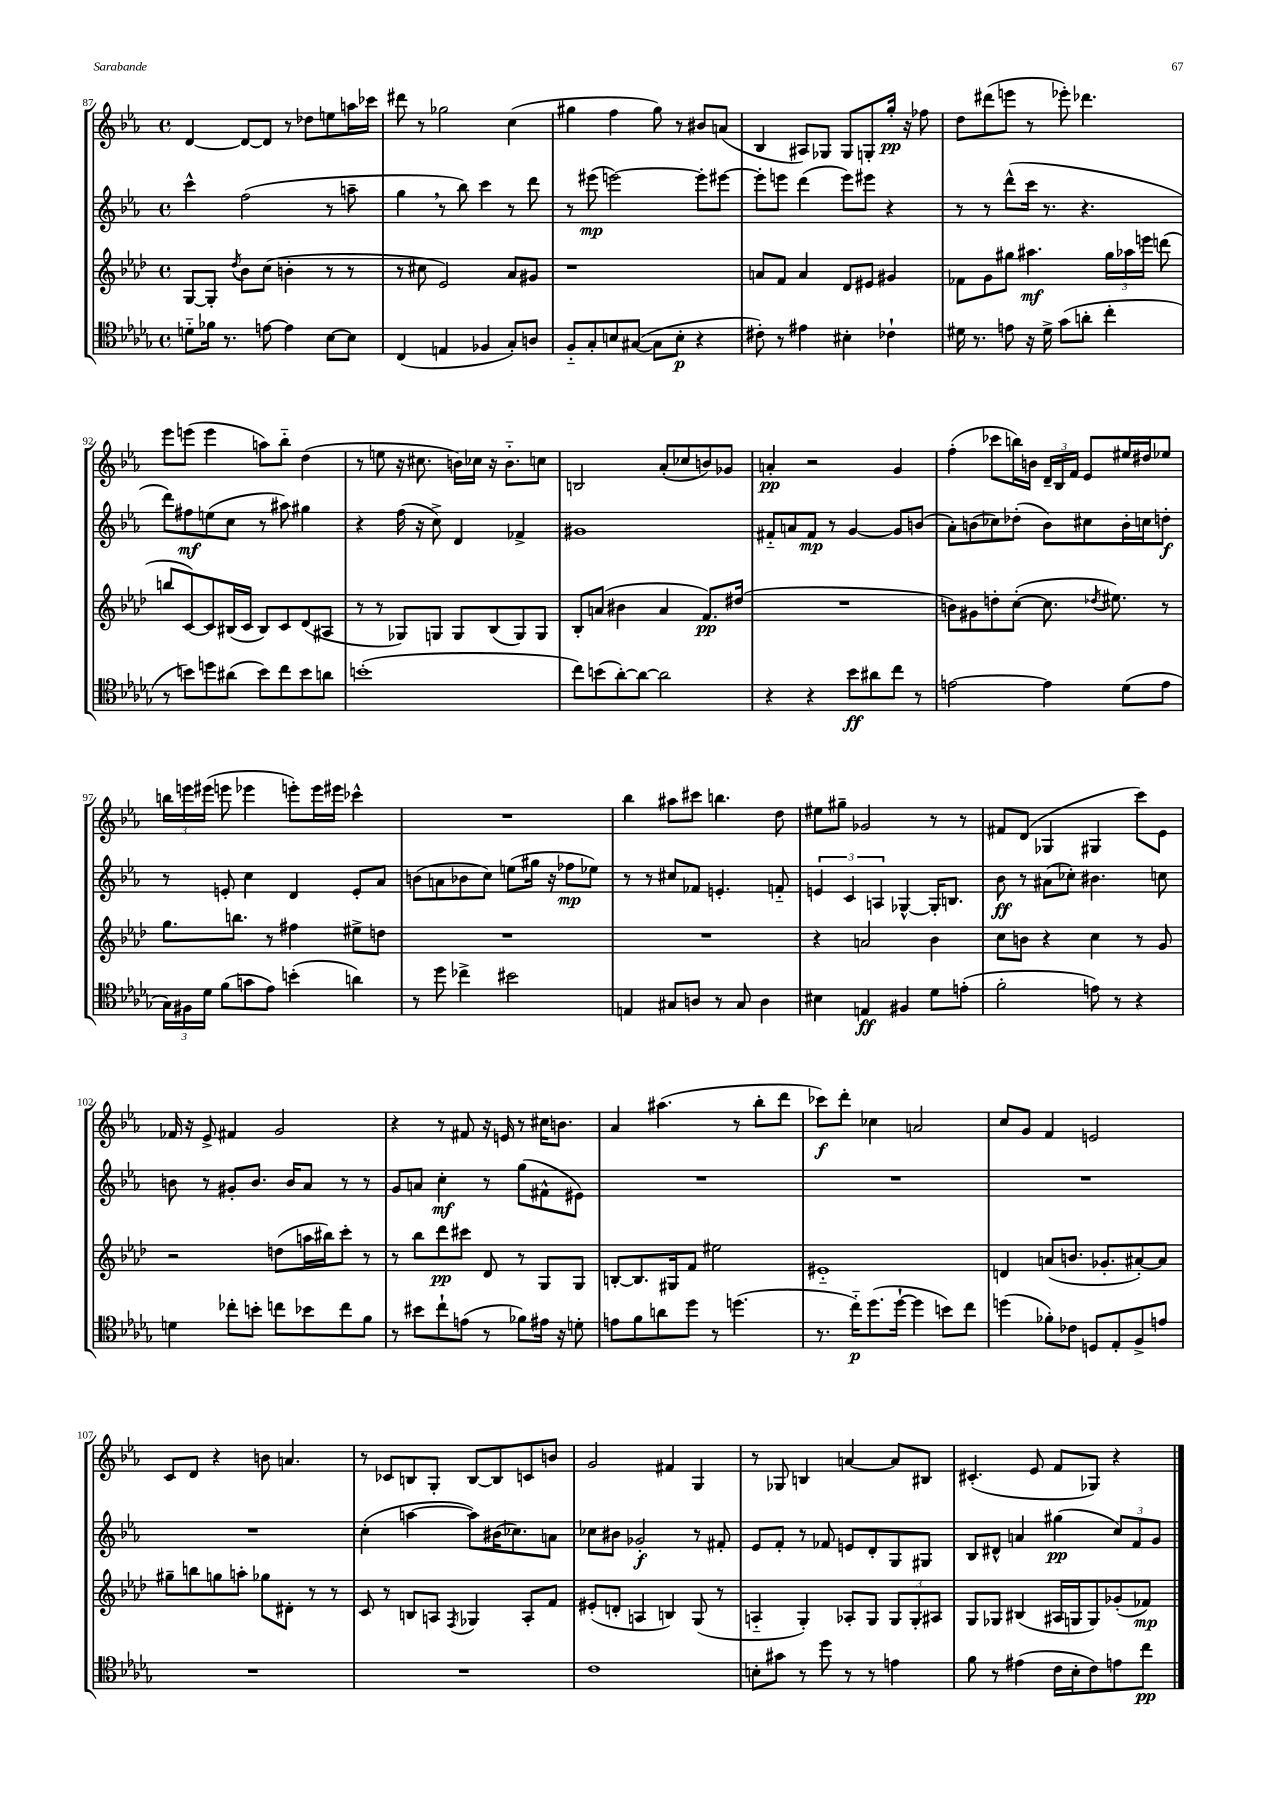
<<
\new StaffGroup <<
\new Staff = "s0" {
    \clef treble \key ees \major \defaultTimeSignature \time 4/4
    \autoBeamOff d'4~ d'8[~ d'8] r8 des''8[ e''8 a''16 ces'''16] |
    dis'''8 r8 ges''2 c''4( |
    gis''4 f''4 gis''8) r8 bis'8[ a'8]( |
    bes4 ais8[) ges8] ges8[ g8-. g''16]-.\pp r16 fes''8 |
    d''8[ dis'''8( e'''8] r8 ees'''8-.) des'''4. |
    ees'''8[ e'''8]( e'''4 a''8[) bes''8]-_ d''4( |
    r8 e''8 r16 cis''8. b'16[) ces''16] r16 b'8.[-_ c''8] |
    b2 aes'8[-.( ces''8 b'8) ges'8] |
    a'4-.\pp r2 g'4 |
    f''4-.( ces'''8[ b''16) b'16] \tuplet 3/2 { d'16[-- bes16 f'16] } ees'8[ eis''16 dis''16 ees''8] |
    \tuplet 3/2 { b''16[ e'''16 eis'''16]( } e'''8 ees'''4 e'''8[-.) e'''16 eis'''16] ces'''4-^ |
    R1 |
    bes''4 ais''8[ cis'''8] b''4. d''8 |
    eis''8[ gis''8]-- ges'2 r8 r8 |
    fis'8[ d'8]( ges4 gis4 c'''8[) ees'8] |
    fes'16 r16 ees'8-> fis'4 g'2 |
    r4 r8 fis'8 r16 e'16 r8 cis''16[ b'8.] |
    aes'4 ais''4.( r8 bes''8[-. d'''8] |
    ces'''8[\f) d'''8]-. ces''4 a'2 |
    c''8[ g'8] f'4 e'2 |
    c'8[ d'8] r4 b'8 a'4. |
    r8 ces'8[ b8 g8]-. b8[~ b8 c'8 b'8] |
    g'2 fis'4 g4 |
    r8 ges8 b4 a'4~ a'8[ bis8] |
    cis'4.-.( ees'8 f'8[ ges8]) r4 \bar "|." |
}
\new Staff = "s1" {
    \clef treble \key ees \major \defaultTimeSignature \time 4/4
    \autoBeamOff c'''4-^ f''2( r8 a''8-- |
    g''4 \breathe r8 bes''8) c'''4 r8 d'''8 |
    r8 eis'''8\mp( e'''2~) e'''8[-. eis'''8]~ |
    eis'''8[-. e'''8] d'''4( e'''8[) eis'''8] r4 |
    r8 r8 d'''8[-^( c'''16] r8. r4. |
    d'''8[) fis''8\mf e''8( c''8] r8 ais''8) gis''4 |
    r4 f''16( r16 c''8->) d'4 fes'4-> |
    gis'1 |
    fis'8[-_ a'8 fis'8]\mp r8 g'4~ g'8[ b'8]( |
    aes'8[-.) b'8( ces''8) des''8]-.( b'8[) cis''8 b'16-. c''16 d''8]-.\f |
    r8 e'8-. c''4 d'4 e'8[-. aes'8] |
    b'8[( a'8 bes'8 c''8]) e''8[( gis''16] r16 fes''8[\mp ees''8]) |
    r8 r8 cis''8[ fes'8] e'4.-. f'8-_ |
    \tuplet 3/2 { e'4 c'4 a4 } ges4~-^ ges16[-. b8.] |
    bes'8\ff r8 ais'8[( ces''8]-.) bis'4. c''8 |
    b'8 r8 gis'8[-. b'8.] b'16[ aes'8] r8 r8 |
    g'8[ a'8] c''4-.\mf r8 g''8[( fis'8-^ eis'8]) |
    R1 |
    R1 |
    R1 |
    R1 |
    c''4-.( a''4~ a''8[) bis'16( ces''8.) a'8] |
    ces''8[ bis'8] ges'2-.\f r8 fis'8-. |
    ees'8[ f'8]-. r8 fes'8 e'8[ d'8-. g8 gis8] |
    bes8[ dis'8]-^ a'4 gis''4\pp( \tuplet 3/2 { c''8[) f'8 g'8] } \bar "|." |
}
\new Staff = "s2" {
    \clef treble \key aes \major \defaultTimeSignature \time 4/4
    \autoBeamOff g8[~ g8]-. \acciaccatura { des''8 } bes'8[ c''8]( b'4-. r8 r8 |
    r8 cis''8 ees'2) aes'8[ gis'8] |
    r1 |
    a'8[ f'8] a'4 des'8[ eis'8] gis'4 |
    fes'8[ g'8 gis''8] ais''4.\mf \tuplet 3/2 { gis''16[ aes''16 e'''16] } d'''8( |
    b''8[ c'8~) c'8 bis16( c'16] bis8[) c'8 des'8( ais8] |
    r8 r8 ges8[) g8] g8[ bes8( g8) g8] |
    bes8[-. a'8]( bis'4 a'4 f'8.[\pp) dis''16]( |
    R1 |
    b'8[) gis'8 d''8-. c''8]~-.( c''8. \acciaccatura { des''8 } eis''8.) r8 |
    g''8.[ b''8.] r8 fis''4 eis''8[-> d''8] |
    R1 |
    R1 |
    r4 a'2 bes'4 |
    c''8[ b'8] r4 c''4 r8 g'8 |
    r2 d''8[( a''16 bis''16) c'''8]-. r8 |
    r8 bes''8[ des'''8\pp cis'''8] des'8 r8 g8[ g8] |
    b8[~-. b8. gis16 f'8] eis''2 |
    eis'1-_ |
    d'4 a'8[( b'8.] ges'8.[-. ais'8~-.) ais'8] |
    gis''8[-- b''8 g''8 a''8]-. ges''8[ dis'8]-. r8 r8 |
    c'8 r8 b8[ a8] \acciaccatura { f8 } ges4 a8[-. f'8] |
    eis'8[-.( d'8]-. a4 b4) g8( r8 |
    a4-_ g4-.) aes8[-. g8] \tuplet 3/2 { g8[ g8-. ais8] } |
    g8[ ges8] bis4( ais16[ g16 g8) ges'8-.( fes'8]\mp) \bar "|." |
}
\new Staff = "s3" {
    \clef tenor \key des \major \defaultTimeSignature \time 4/4
    \autoBeamOff d'8[-_ fes'16] r8. e'8~ e'4 bes8[~ bes8] |
    c4( e4 fes4 ges8[-.) a8] |
    f8[-_ ges8-. b8 gis8]~( gis8[ b8]-.\p r4 |
    cis'8-.) r8 eis'4 bis4-. ces'4-! |
    dis'16 r8. e'8 r16 dis'16-> ges'8[( a'8]-. c''4-. |
    r8 b'8[) d''8 ais'8]( b'8[) c''8 b'8 a'8] |
    b'1-.( |
    c''8[) b'8( aes'8~-.) aes'8]~ aes'2 |
    r4 r4 bes'8[\ff ais'8 c''8] r8 |
    e'2~ e'4 des'8[( e'8] |
    \tuplet 3/2 { ges16[) fis16 des'16] } f'8[( g'8 ees'8]) b'4-.( a'4) |
    r8 des''8 ces''4-> bis'2 |
    e4 gis8[ a8] r8 gis8 a4 |
    bis4 e4\ff fis4 des'8[ e'8]-.( |
    f'2-. e'8) r8 r4 |
    d'4 ces''8[-. b'8]-. c''8[ bes'8 c''8 f'8] |
    r8 bis'8[ c''8-! e'8]( r8 fes'8[) eis'16] r16 d'8-. |
    e'8[ f'8 a'8 des''8] r8 d''4.( |
    r8. c''16[-_\p) des''8.( des''16]~-! des''4 b'8[) c''8] |
    d''4( fes'8[-.) ces'8] d8[ ees8-. f8-> e'8] |
    R1 |
    R1 |
    c'1 |
    b8[-. gis'8] r8 des''8 r8 r8 e'4 |
    f'8 r8 eis'4( c'16[ bes16-. c'8) e'8 c''8]\pp \bar "|." |
}
>>
>>
\layout { \context { \Score currentBarNumber = #87 } }
